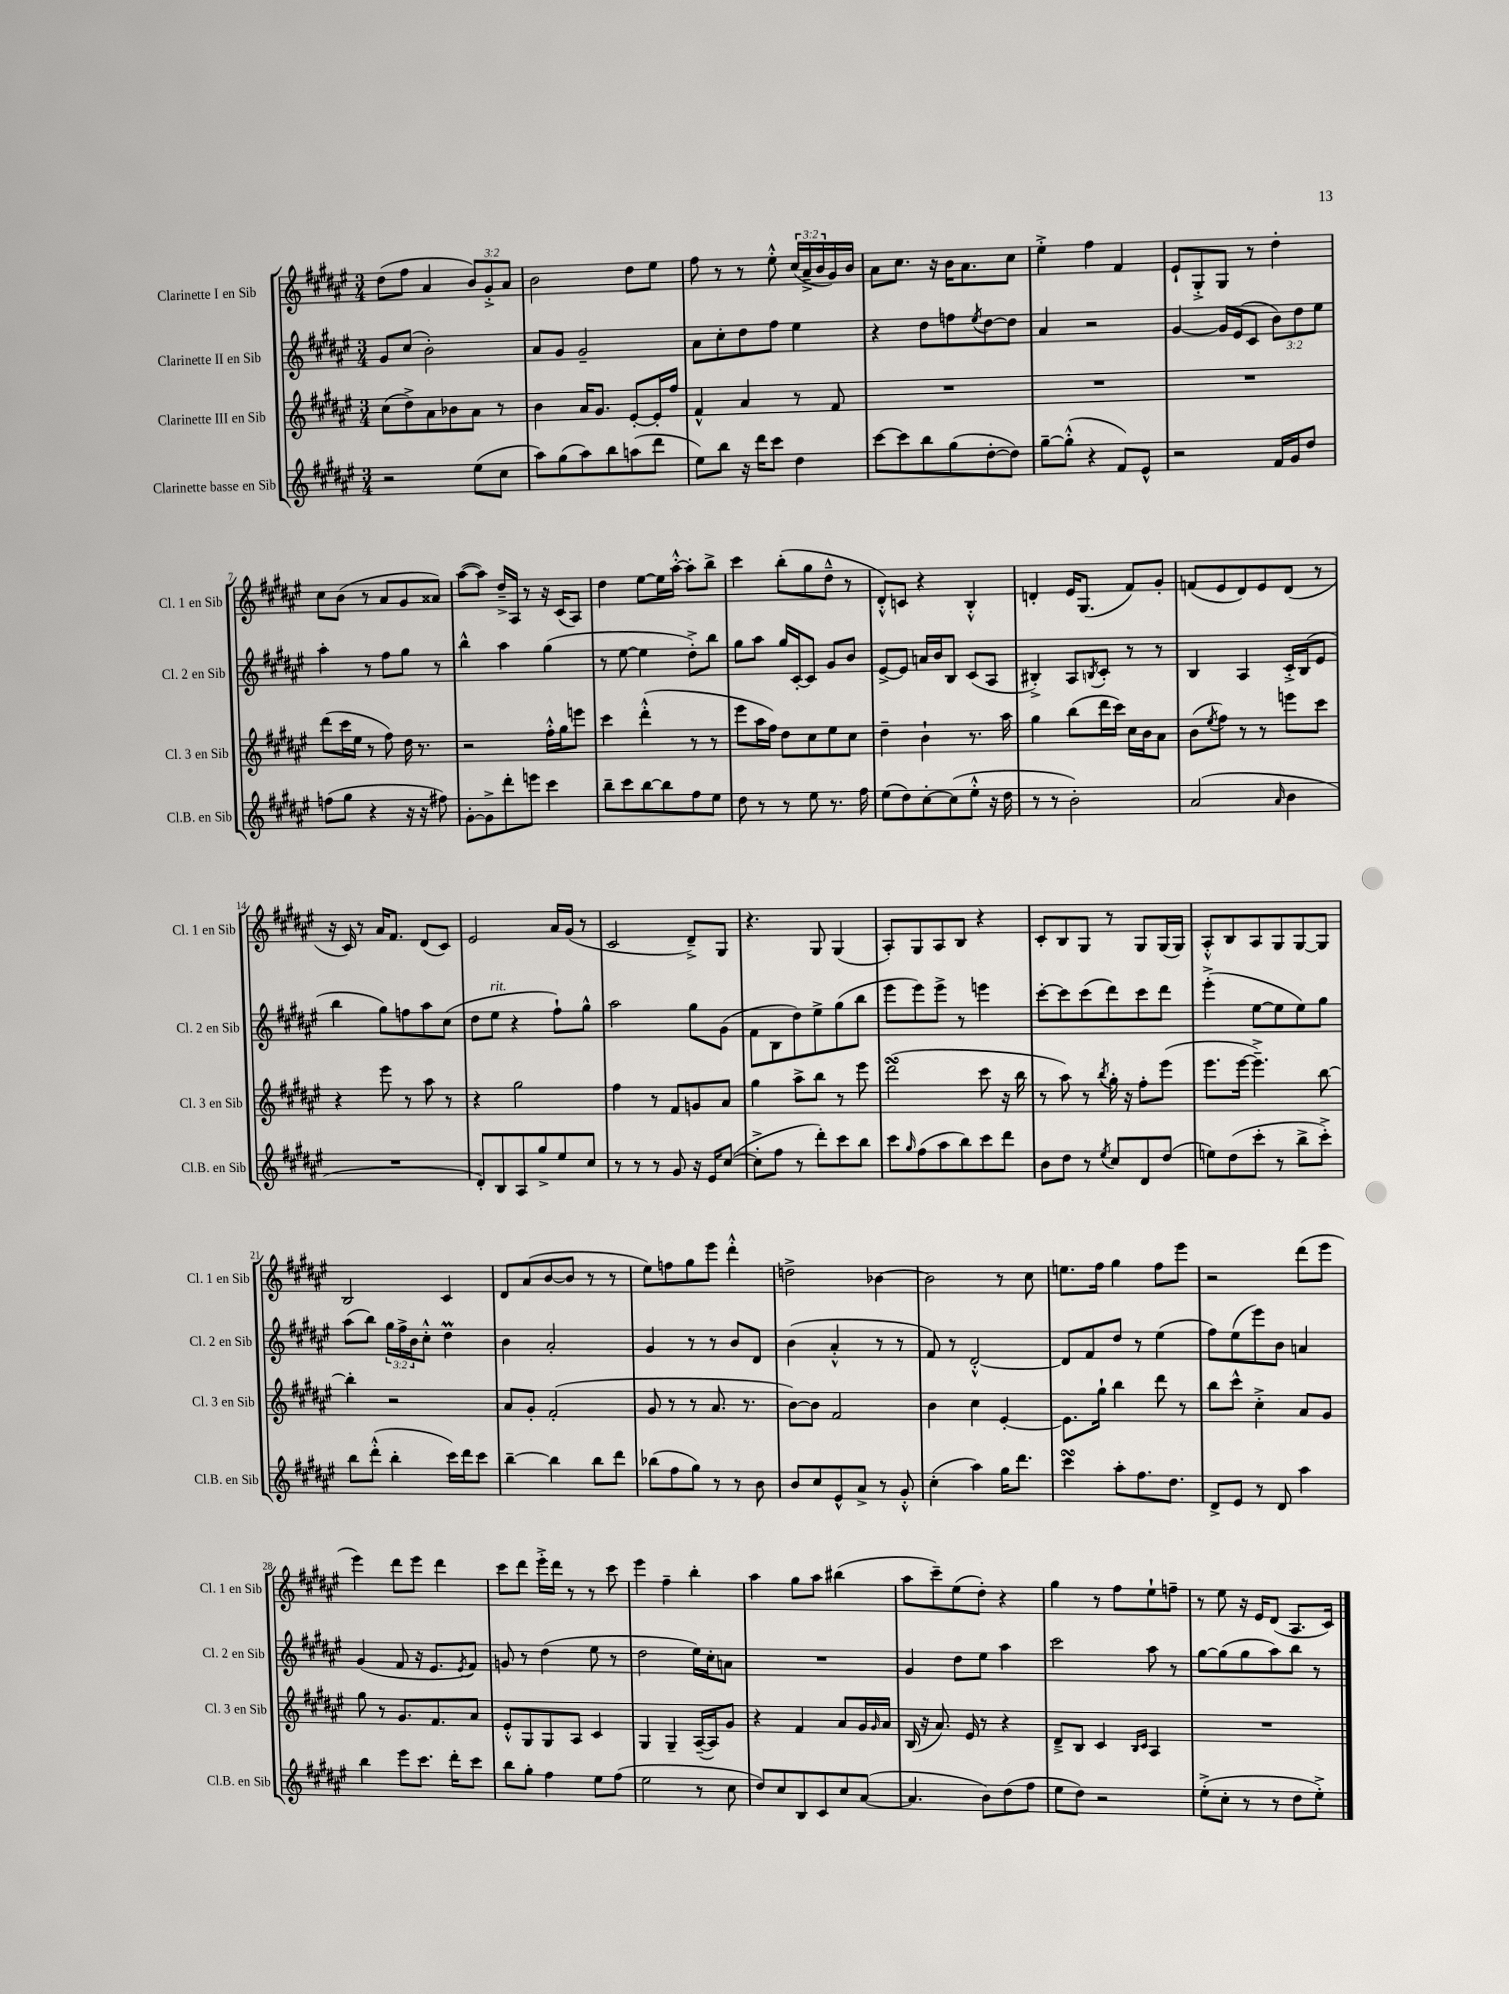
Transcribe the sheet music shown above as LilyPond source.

<<
\new StaffGroup <<
\new Staff = "s0" \with { instrumentName = "Clarinette I en Sib" shortInstrumentName = "Cl. 1 en Sib" } {
    \clef treble \key fis \major \numericTimeSignature \time 3/4 \override Staff.TupletNumber.text = #tuplet-number::calc-fraction-text
    dis''8( fis''8 ais'4 \tuplet 3/2 { b'8) gis'8-.-> ais'8 } |
    b'2 dis''8 eis''8 |
    fis''8 r8 r8 eis''8-.-^ \tuplet 3/2 { cis''16( ais'16---> b'16 } gis'16) b'16 |
    ais'8 cis''8. r16 b'16 ais'8. cis''8 |
    eis''4-.-> fis''4 fis'4 |
    eis'8-! gis8-.-> gis8 r8 dis''4-. |
    cis''8 b'8( r8 ais'8 gis'8 aisis'8) |
    ais''8~( ais''8) dis''16---> ais16 r8 r16 cis'16( ais8) |
    dis''4 eis''8~ eis''16 ais''16~-.-^ ais''8-. b''8-> |
    cis'''4 b''8-.( gis''8 dis''8---^ r8 |
    dis'8-.-^) c'8 r4 b4-.-^ |
    d'4-. eis'16 gis8.( fis'8) gis'8-. |
    f'8( eis'8 dis'8) eis'8 dis'8( r8 |
    r16 cis'16) r8 ais'16 fis'8. dis'8( cis'8) |
    eis'2 ais'16 gis'16( r8 |
    cis'2 dis'8--->) gis8 |
    r4. gis8 gis4( |
    ais8-.) gis8 ais8 b8 r4 |
    cis'8-. b8 gis8 r8 gis8 gis16( gis16) |
    ais8-.-^ b8 ais8 gis8 gis8~ gis8 |
    b2 cis'4 |
    dis'8 ais'8( b'8~ b'8 r8 r8 |
    eis''8) f''8 gis''8 eis'''8 dis'''4-.-^ |
    d''2-> bes'4~ |
    bes'2 r8 cis''8 |
    e''8. fis''16 gis''4 fis''8 eis'''8 |
    r2 dis'''8( eis'''8 |
    eis'''4) dis'''8 eis'''8 dis'''4 |
    cis'''8 dis'''8 eis'''16-.-> dis'''16 r8 r8 cis'''8 |
    eis'''4 fis''4-- b''4-. |
    ais''4 gis''8 ais''8 bis''4( |
    ais''8 cis'''8--) eis''8( dis''8-.) r4 |
    gis''4 r8 fis''8 eis''8-! f''8-- |
    r8 eis''8 r16 eis'16 dis'8( ais8. cis'16) \bar "|." |
}
\new Staff = "s1" \with { instrumentName = "Clarinette II en Sib" shortInstrumentName = "Cl. 2 en Sib" } {
    \clef treble \key fis \major \numericTimeSignature \time 3/4 \override Staff.TupletNumber.text = #tuplet-number::calc-fraction-text
    gis'8 cis''8( b'2-.) |
    ais'8 gis'8 gis'2-- |
    ais'8 cis''8-. dis''8 fis''8 eis''4 |
    r4 dis''8 f''8 \acciaccatura { eis''8 } dis''8~ dis''8 |
    ais'4 r2 |
    gis'4~ gis'16 eis'16( cis'8 \tuplet 3/2 { b'8) dis''8 eis''8 } |
    ais''4-. r8 fis''8 gis''8 r8 |
    b''4-^ ais''4 gis''4( |
    r8 eis''8~ eis''4 dis''8-.->) b''8 |
    gis''8 ais''8 gis''16 cis'16~-. cis'8 gis'8 b'8 |
    eis'8~-> eis'8 a'16 b'16 b8 cis'8( ais8 |
    bis4-.->) ais8 \acciaccatura { b8 } cis'8-. r8 r8 |
    b4 ais4 cis'16-.-> b16( eis'8 |
    b''4 gis''8) f''8 ais''8 cis''8( |
    dis''8 eis''8^\markup { \italic "rit." } r4 fis''8-!) gis''8-^ |
    ais''2 gis''8 gis'8( |
    fis'8 b8 dis''8) eis''8-> gis''8( b''8 |
    eis'''8 eis'''8) eis'''8-> r8 e'''4 |
    cis'''8~-. cis'''8 cis'''8( dis'''8) cis'''8 dis'''8 |
    eis'''4-.->( eis''8~ eis''8 eis''8) gis''8 |
    ais''8( b''8) \tuplet 3/2 { gis''16 fis''16-> b'16 } cis''8-.-^ dis''4\prall |
    b'4 ais'2-. |
    gis'4 r8 r8 b'8 dis'8 |
    b'4( ais'4-.-^ r8 r8 |
    fis'8) r8 dis'2~-.-^ |
    dis'8 fis'8 dis''8 r8 eis''4( |
    fis''8) eis''8( eis'''8) b'8 a'4 |
    gis'4( fis'8 r16 eis'8. \acciaccatura { eis'8 } fis'8) |
    g'8 r8 dis''4( eis''8 r8 |
    dis''2 eis''16) cis''16-. a'8 |
    R2. |
    gis'4 dis''8 eis''8 ais''4 |
    cis'''2 ais''8 r8 |
    gis''8~ gis''8( gis''8 ais''8) b''8 r8 \bar "|." |
}
\new Staff = "s2" \with { instrumentName = "Clarinette III en Sib" shortInstrumentName = "Cl. 3 en Sib" } {
    \clef treble \key fis \major \numericTimeSignature \time 3/4
    cis''8( dis''8->) ais'8 bes'8 ais'8 r8 |
    b'4 ais'16 gis'8. eis'8~-. eis'16-. fis''16 |
    fis'4-^ ais'4 r8 fis'8 |
    R2. |
    R2. |
    R2. |
    dis'''8( cis'''16 eis''16 r8 fis''8) dis''16 r8. |
    r2 fis''16-.-^ gis''16 e'''8 |
    cis'''4 dis'''4-.-^( r8 r8 |
    eis'''8 ais''16 fis''16) dis''8 cis''8 eis''8 cis''8 |
    dis''4-- b'4-! r8. ais''16 |
    gis''4 b''8( dis'''16 cis'''16) cis''16 b'16 ais'8 |
    b'8( \acciaccatura { eis''8 } fis''8) r8 r8 e'''8 cis'''8 |
    r4 eis'''8 r8 ais''8 r8 |
    r4 gis''2 |
    fis''4 r8 fis'8 g'8 ais'8 |
    gis''4 ais''8-> b''8 r8 eis'''8 |
    dis'''2\turn( cis'''8 r16 b''16 |
    r8 ais''8) r8 \acciaccatura { b''8 } gis''16-. r16 fis''8-. eis'''8( |
    eis'''8. eis'''16~ eis'''4.--->) b''8~ |
    b''4-. r2 |
    ais'8 gis'8-. fis'2-.( |
    gis'8 r8 r8 ais'8. r8. |
    b'8~) b'8 fis'2 |
    b'4 cis''4 eis'4~-. |
    eis'8. gis''16-! b''4 dis'''8 r8 |
    b''8 cis'''8-^ cis''4-.-> ais'8 gis'8 |
    gis''8 r8 gis'8. fis'8. ais'8 |
    eis'8-.-^ gis8 gis8 ais8 cis'4 |
    gis4 gis4-- ais16~--( ais16) gis'8 |
    r4 fis'4 ais'8 gis'16 \grace { gis'16 } ais'16 |
    b16( r16 ais'8.) eis'16 r8 r4 |
    dis'8---> b8 cis'4 \grace { b16 cis'16 } ais4 |
    R2. \bar "|." |
}
\new Staff = "s3" \with { instrumentName = "Clarinette basse en Sib" shortInstrumentName = "Cl.B. en Sib" } {
    \clef treble \key fis \major \numericTimeSignature \time 3/4
    r2 eis''8( cis''8 |
    ais''8) gis''8( ais''8) b''8 a''8( dis'''8 |
    eis''8) b''8 r16 dis'''16 cis'''8 dis''4 |
    cis'''8~ cis'''8 b''8 gis''8( dis''8~-. dis''8) |
    gis''8~-- gis''8-.-^( r4 fis'8) eis'8-^ |
    r2 fis'16 gis'16 dis''8 |
    f''8( gis''8 r4 r16 r16 fis''8) |
    gis'8~-. gis'8-> dis'''8-. e'''8 cis'''4 |
    b''8-- cis'''8 b''8~ b''8 fis''8 eis''8 |
    dis''8 r8 r8 eis''8 r8. fis''16 |
    eis''8( dis''8) cis''8~-. cis''8( eis''8-.-^ r16 dis''16 |
    r8 r8 b'2-.) |
    ais'2( \grace { ais'16 } b'4 |
    R2. |
    dis'8-.) b8 ais8 gis''8-> eis''8 cis''8 |
    r8 r8 r8 gis'8 r16 eis'16 cis''8~( |
    cis''8-.-> fis''8 r8 dis'''8-.) cis'''8 b''8 |
    cis'''8 \grace { gis''16 } fis''8( ais''8 b''8) cis'''8 dis'''8 |
    b'8 dis''8 r8 \acciaccatura { eis''8 } cis''8 dis'8 dis''8( |
    e''8) dis''8( cis'''8-. r8 b''8-> cis'''8-.->) |
    b''8 dis'''8-.-^( b''4-. cis'''16) dis'''16 cis'''8 |
    b''4~-- b''4 b''8 dis'''8 |
    bes''8( fis''8 gis''8) r8 r8 b'8 |
    b'8 cis''8 eis'8-^ ais'8-> r8 gis'8-.-^ |
    cis''4-.( ais''4) gis''16 dis'''8. |
    cis'''4\turn ais''8-. fis''8. dis''8. |
    dis'8-> eis'8 r8 dis'8 ais''4 |
    b''4 eis'''8 cis'''8. dis'''16-. cis'''8 |
    b''8 gis''8-. fis''4 eis''8 fis''8( |
    eis''2 r8 cis''8 |
    dis''8) cis''8 b8 cis'8 cis''8 ais'8~( |
    ais'4. b'8) dis''8( fis''8 |
    eis''8 dis''8) r2 |
    eis''8-.->( cis''8-. r8 r8 dis''8 eis''8-.->) \bar "|." |
}
>>
>>
